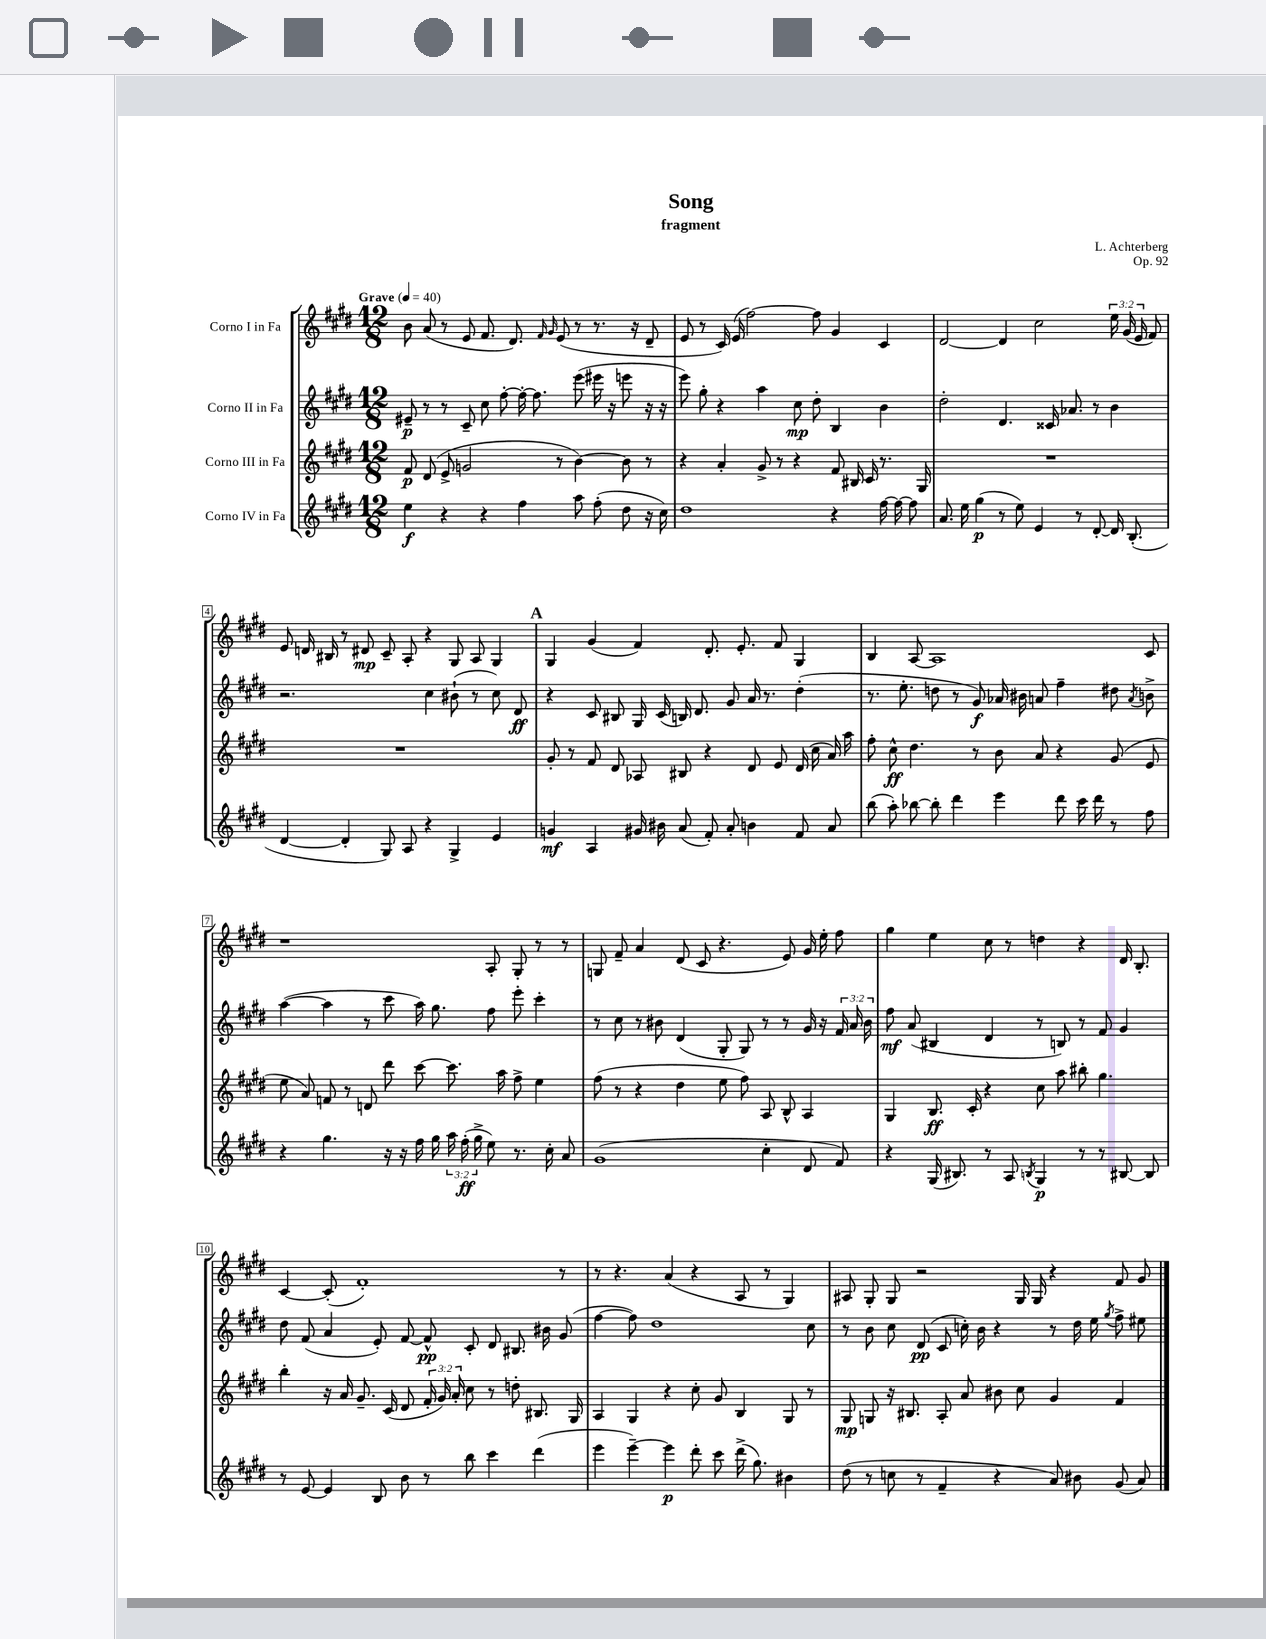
\header { title = "Song" composer = "L. Achterberg" subtitle = "fragment" opus = "Op. 92" }
<<
\new StaffGroup <<
\new Staff = "s0" \with { instrumentName = "Corno I in Fa" } {
    \clef treble \key e \major \numericTimeSignature \time 12/8 \override Staff.TupletNumber.text = #tuplet-number::calc-fraction-text \tempo "Grave" 4 = 40
    \autoBeamOff b'8 a'8( r8 e'8 fis'8. dis'8.) \grace { fis'16 gis'16 } e'8( r8 r8. r16 dis'8-- |
    e'8 r8 cis'16) e'16( fis''2~) fis''8 gis'4 cis'4 |
    dis'2~ dis'4 cis''2 \tuplet 3/2 { e''16 gis'16( e'16 } fis'8) |
    e'8 d'16 bis16 r8 dis'8\mp cis'8-- a8-. r4 gis8 a8 gis4 |
    \mark \markup { \bold "A" } gis4 gis'4( fis'4) dis'8.-. e'8.-. fis'8 gis4 |
    b4 a8~ a1 cis'8 |
    r1 a8-. gis8-. r8 r8 |
    g8 fis'8-- a'4 dis'8( cis'8 r4. e'8) gis'16 e''16-. fis''8 |
    gis''4 e''4 cis''8 r8 d''4 r4 dis'16 b8.-. |
    cis'4~ cis'8-.( fis'1-.) r8 |
    r8 r4. a'4( r4 a8 r8 gis4) |
    ais8 gis8-. gis8 r2 gis16 gis16 r4 fis'8 gis'8 \bar "|." |
}
\new Staff = "s1" \with { instrumentName = "Corno II in Fa" } {
    \clef treble \key e \major \numericTimeSignature \time 12/8 \override Staff.TupletNumber.text = #tuplet-number::calc-fraction-text
    \autoBeamOff eis'8--\p r8 r8 cis'8-- cis''8 fis''8~-. fis''16~-. fis''8. e'''8( eis'''16 r16 e'''8 r16 r16 |
    e'''8) gis''8-. r4 a''4 cis''8\mp dis''8-. b4 b'4 |
    dis''2-. dis'4. cisis'16 aes'8. r8 b'4 |
    r2. cis''4 bis'8-!( r8 cis''8) dis'8\ff |
    \mark \markup { \bold "A" } r4 cis'8 bis8 gis16 cis'16( b16) dis'8. gis'8 a'16 r8. dis''4-.( |
    r8. e''8.-. d''8 r8 gis'8\f) aes'16 bis'16 a'8 fis''4-- dis''8 \acciaccatura { a'8 } b'8-> |
    a''4~( a''4 r8 cis'''8 a''16) gis''8. fis''8 e'''8-. cis'''4-. |
    r8 cis''8 r8 bis'8 dis'4( gis8-. gis8) r8 r8 gis'16 r16 \tuplet 3/2 { fis'16 a'16 bis'16 } |
    fis''8\mf a'8( bis4 dis'4 r8 b8) r8 fis'8 gis'4 |
    dis''8 fis'8( a'4 e'8-.) fis'8~ fis'8-^\pp cis'8-. dis'8 bis8. bis'16 gis'8( |
    fis''4~ fis''8) dis''1 cis''8 |
    r8 b'8 cis''8 dis'8\pp( cis'8 c''16-.) b'16 r4 r8 dis''16 e''16 \acciaccatura { gis''8 } fis''8-> eis''8 \bar "|." |
}
\new Staff = "s2" \with { instrumentName = "Corno III in Fa" } {
    \clef treble \key e \major \numericTimeSignature \time 12/8 \override Staff.TupletNumber.text = #tuplet-number::calc-fraction-text
    \autoBeamOff fis'8\p dis'8( e'8-> g'2 r8 b'4~) b'8 r8 |
    r4 a'4-. gis'8-> r8 r4 fis'8 bis16 cis'16 r8. gis16 |
    R1. |
    R1. |
    \mark \markup { \bold "A" } gis'8-. r8 fis'8 dis'8 aes8 bis8 r4 dis'8 e'8 dis'16( cis''16 a'16) a''16 |
    fis''8-. cis''8-^\ff dis''4. r8 b'8 a'8 r4 gis'8( e'8 |
    e''8 a'8) f'8 r8 d'8 dis'''8 cis'''8~ cis'''8. a''16 fis''8-> e''4 |
    fis''8( r8 r4 dis''4 e''8 fis''8) a8 b8-^ a4 |
    gis4 b8.\ff cis'16-. r4 cis''8 a''8 bis''8-. gis''4. |
    b''4-. r16 a'16 gis'8.-- cis'16( dis'8 \tuplet 3/2 { fis'16-. gis'16) a'16-. } cis''8 r8 d''8-. bis8. gis16 |
    a4 gis4 r4 cis''8-. gis'8 b4 gis8 r8 |
    gis8\mp g8 r16 bis8. a8-. a'8 bis'8 cis''8 gis'4 fis'4 \bar "|." |
}
\new Staff = "s3" \with { instrumentName = "Corno IV in Fa" } {
    \clef treble \key e \major \numericTimeSignature \time 12/8 \override Staff.TupletNumber.text = #tuplet-number::calc-fraction-text
    \autoBeamOff e''4\f r4 r4 fis''4 a''8 fis''8-.( dis''8 r16 cis''16) |
    dis''1 r4 fis''16~ fis''16~ fis''8 |
    a'8. e''16 gis''4\p( r8 e''8) e'4 r8 dis'8~-. dis'16 b8.-.( |
    dis'4~ dis'4-. gis8) a8 r4 gis4-> e'4 |
    \mark \markup { \bold "A" } g'4\mf a4 gis'16 bis'16 a'8( fis'8-.) a'8-. b'4 fis'8 a'8 |
    b''8( a''8-.) bes''8~ bes''8-. dis'''4 e'''4 dis'''8 cis'''16 dis'''16 r8 fis''8 |
    r4 gis''4. r16 r16 fis''16 gis''16 \tuplet 3/2 { a''16 fis''16-.\ff( gis''16-> } e''8) r8. cis''16-. a'8 |
    gis'1( cis''4-. dis'8 fis'8) |
    r4 gis16( bis8.) r8 a8 \acciaccatura { b8 } gis4\p r8 r8 bis8~ bis8 |
    r8 e'8~ e'4 b8 b'8 r8 b''8 cis'''4 dis'''4( |
    e'''4 e'''4~--) e'''4\p dis'''8-. cis'''8 dis'''16->( gis''8.) bis'4 |
    dis''8( r8 c''8 r8 fis'4-- r4 a'8) bis'8 gis'8( a'8) \bar "|." |
}
>>
>>
\layout { \context { \Score \override BarNumber.stencil = #(make-stencil-boxer 0.1 0.3 ly:text-interface::print) } }
